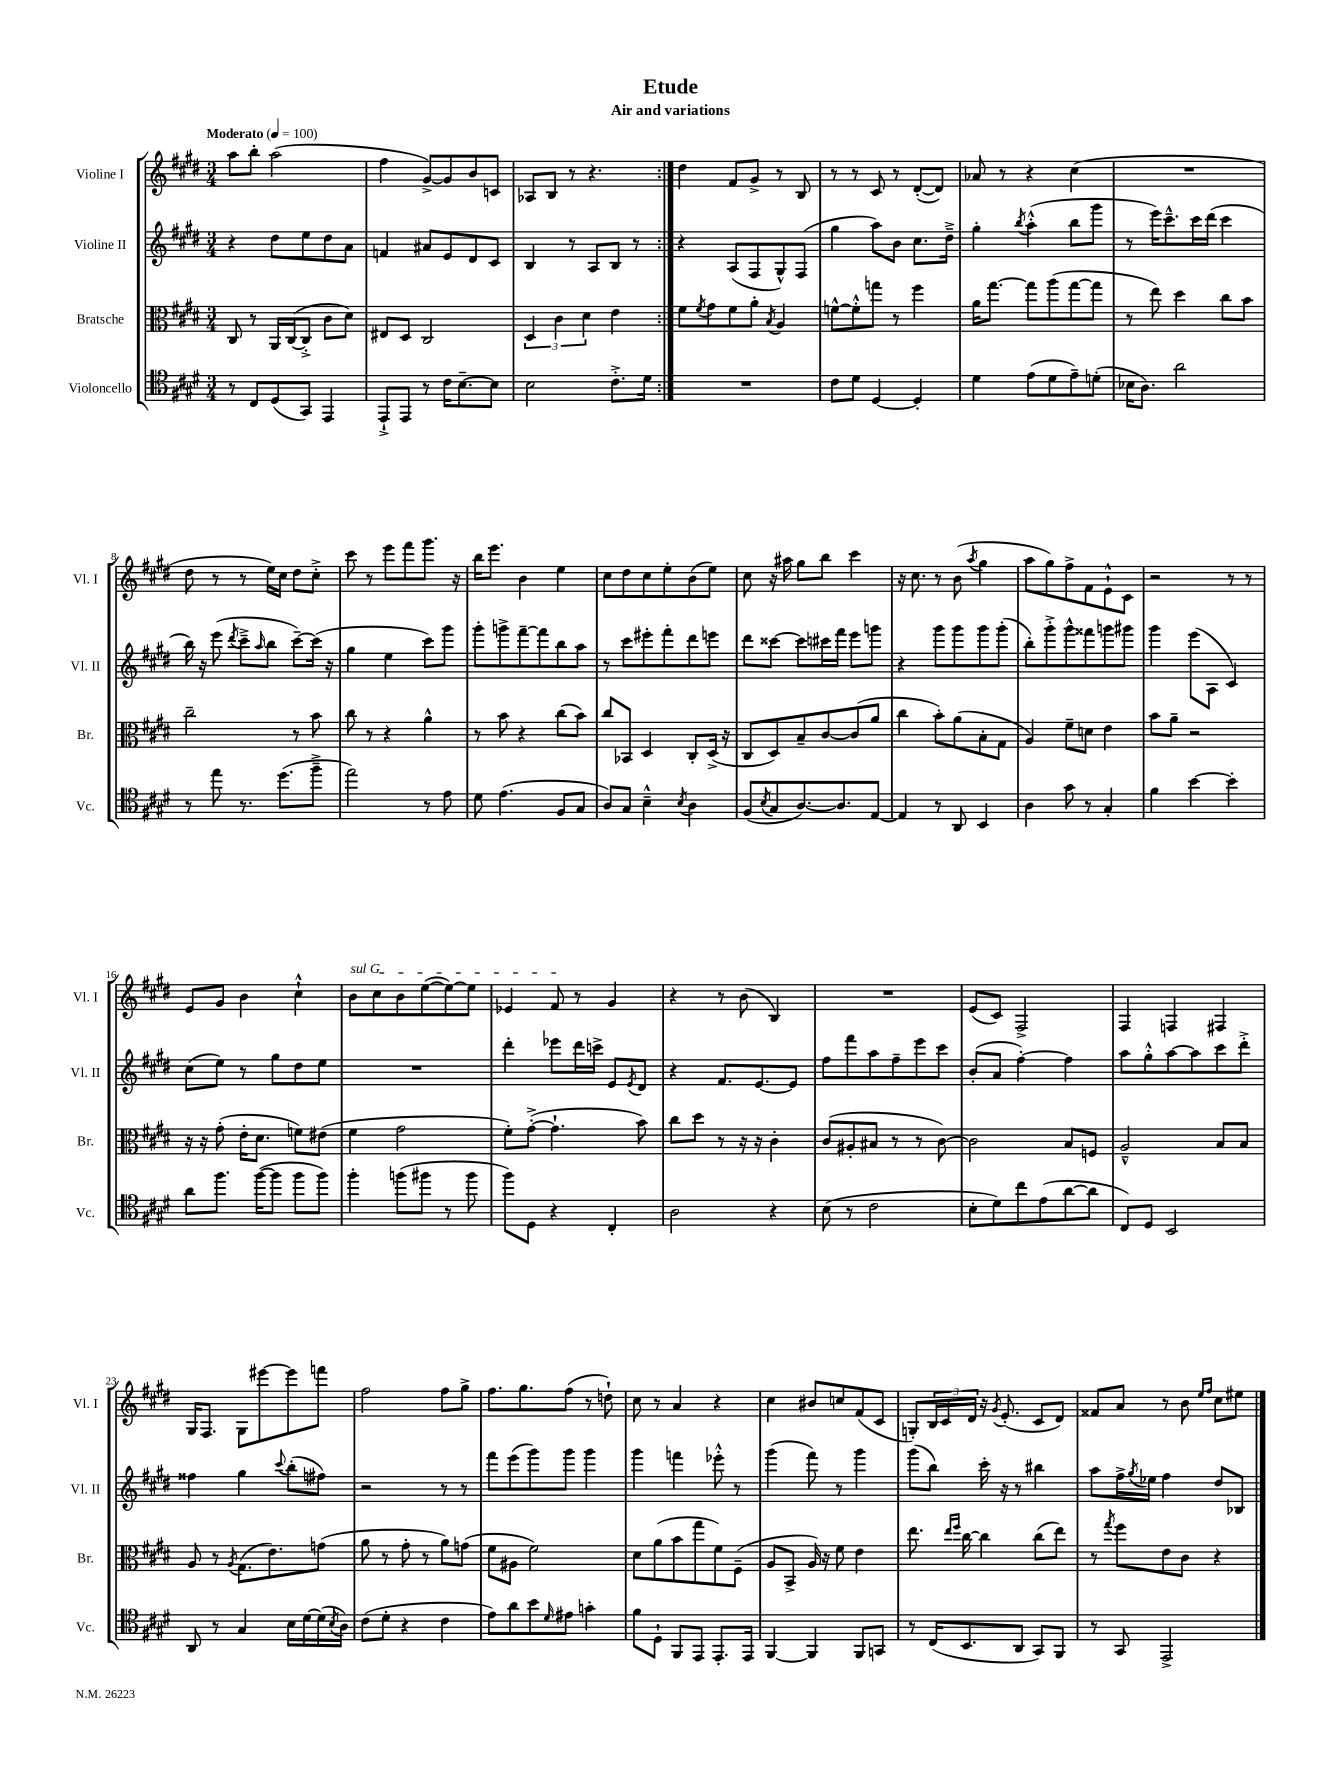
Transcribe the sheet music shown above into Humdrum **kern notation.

**kern	**kern	**kern	**kern
*staff4	*staff3	*staff2	*staff1
*clefC4	*clefC3	*clefG2	*clefG2
*k[f#c#g#d#]	*k[f#c#g#d#]	*k[f#c#g#d#]	*k[f#c#g#d#]
*M3/4	*M3/4	*M3/4	*M3/4
*MM100	*MM100	*MM100	*MM100
8r	8C#	4r	8aa
8C#	8r	.	8bb'
(8D#	16AA	8dd#	(2aa
.	([16C#	.	.
8GG#)	8C#'^]	8ee	.
4EE	8c#	8dd#	.
.	8d#)	8a	.
=	=	=	=
8EE`^	8E#	4f	4ff#
8EE	8D#	.	.
8r	2C#	8a#	[8g#^)
16c#	.	8e	8g#]
[8.B~	.	.	.
.	.	8d#	8b
8B]	.	8c#	8c
=	=	=	=
2B	6D#	4B	8A-
.	.	.	8B
.	6c#	.	.
.	.	8r	8r
.	6d#	.	.
.	.	8A	4.r
8.c#'^	4e	8B	.
.	.	8r	.
16d#	.	.	.
=:|!	=:|!	=:|!	=:|!
2.r	8f#	4r	4dd#
.	8qf#	.	.
.	8g#	.	.
.	8f#	(8A	8f#
.	8a'	8F#	8g#^
.	8qB	.	.
.	4A	8G#^^)	8r
.	.	(8F#	8B
=	=	=	=
8c#	[8f^^	4gg#	8r
8d#	8f'^^]	.	8r
[4D#	8gg	8aa)	8c#
.	8r	8b	8r
4D#']	4ff#	8.cc#	([8d#'
.	.	.	8d#])
.	.	16dd#~^	.
=	=	=	=
4d#	16a	4gg#'	8a-
.	[8.gg#	.	.
.	.	.	8r
.	.	8qbb	.
(8e	8gg#]	(4aa'^^	4r
8d#	(8aa	.	.
8e~)	[8gg#	8bb	(4cc#
(8d'	8gg#]	8ggg#	.
=	=	=	=
16B-	8r	8r	2.r
8.A)	.	.	.
.	8ee)	16eee)	.
.	.	8.ccc#~^^	.
2a	4dd#	.	.
.	.	16ccc#	.
.	.	(16ddd#	.
.	8cc#	4ccc#	.
.	8b	.	.
=	=	=	=
8r	2cc#~	16bb)	8dd#
.	.	16r	.
8ee	.	(8eee	8r
.	.	8qddd#	.
8.r	.	8ccc#~^	8r
.	.	16qqaa	.
.	.	8bb	16ee)
(8.dd#	.	.	16cc#
.	8r	[8ccc#~)	8dd#
8ff#~^	8b	(16ccc#]	8cc#'^
.	.	16r	.
=	=	=	=
2ee)	8cc#	4gg#	8ccc#
.	8r	.	8r
.	4r	4ee	8eee
.	.	.	8fff#
8r	4a^^	8ccc#)	8.ggg#
8e	.	8ggg#	.
.	.	.	16r
=	=	=	=
8d#	8r	8ggg#'	16bb
.	.	.	8.eee
(4.e	8b	8ggg^	.
.	4r	[8fff#~	4b
.	.	8fff#]	.
8F#	(8cc#	8bb	4ee
8G#	8b)	8aa	.
=	=	=	=
8A)	8cc#	8r	8cc#
8G#	8BB-	8ccc#	8dd#
4B~^^	4D#	8eee#'	8cc#
.	.	8fff#'	8ee'
8qB	.	.	.
4A	8C#'	8ddd#	(8b
.	(16D#^	8eee	8ee)
.	16r	.	.
=	=	=	=
(8F#	8C#	8ddd#	8cc#
8qB	.	.	.
8G#	8D#)	[8ccc##	16r
.	.	.	16aa#
[8.A)	8B~	8ccc##]	8gg#
.	[8c#	16ccc#	8bb
8.A]	.	16fff#	.
.	(8c#]	8eee	4ccc#
[8E	8a	8ggg	.
=	=	=	=
4E]	4cc#	4r	16r
.	.	.	8.cc#
8r	8b')	8ggg#	8r
8AA	(8a	8ggg#	(8b
.	.	.	8qaa
4BB	8B'	8ggg#	4gg#
.	8G#	(8ggg#'	.
=	=	=	=
4A	4A)	8bb')	8aa
.	.	8ggg#'^	8gg#)
8g#	8f#~	8ggg#^^	8ff#^
8r	8d	8fff##	8f#
4G#'	4e	8ggg	8e`^^
.	.	8ggg#	8c#
=	=	=	=
4f#	8b	4ggg#	2r
.	8a~	.	.
[4b	2r	(8eee	.
.	.	8A	.
4b']	.	4c#)	8r
.	.	.	8r
=	=	=	=
8a	16r	(8cc#	8e
.	16r	.	.
8.ff#	(8g#'	8ee)	8g#
.	16e'	8r	4b
([16ff#	8.d#	.	.
8ff#]	.	8gg#	.
8ff#	8f)	8dd#	4cc#`^^
8ff#)	(8e#	8ee	.
=	=	=	=
4ff#'	4f#	2.r	8b
.	.	.	8cc#
(8ff	2g#	.	8b
8ff#	.	.	([8ee
8r	.	.	8ee_)
8ff#	.	.	8ee]
=	=	=	=
8ff#)	8f#')	4ddd#'	4e-
8D#	([8g#'^	.	.
4r	4.g#`]	8eee-	8f#
.	.	16ddd#	8r
.	.	16ccc^	.
4C#'	.	8e	4g#
.	.	8qe	.
.	8b)	8d#	.
=	=	=	=
2A	8cc#	4r	4r
.	8dd#	.	.
.	8r	8.f#	8r
.	16r	.	(8b
.	16r	[8.e	.
4r	4c#'	.	4B)
.	.	8e]	.
=	=	=	=
(8B	(8c#	8ff#	2.r
8r	8A#'	8fff#	.
2c#	8B#	8aa	.
.	8r	8ff#~	.
.	8r	8eee	.
.	[8c#)	8ccc#	.
=	=	=	=
8B'	2c#]	(8b'	(8e
8d#)	.	8a	8c#)
8cc#	.	[4ff#')	2F#^
(8e	.	.	.
[8a	8B	4ff#]	.
8a]	8F	.	.
=	=	=	=
8C#)	2A~^^	8aa	4F#
8D#	.	8gg#'^^	.
2BB	.	[8aa	4F
.	.	8aa]	.
.	8B	8ccc#	4F#
.	8B	8ddd#'^	.
=	=	=	=
8AA	8A	4ff##	16G#
.	.	.	8.F#
8r	8r	.	.
.	8qA	.	.
4G#	(8.G#	4gg#	8G#
.	.	.	[8eee#
.	8.e)	.	.
.	.	8qqccc#	.
16B	.	(8bb'	8eee#]
[16d#	.	.	.
(16d#]	(8g	8ff#)	8fff
8qB	.	.	.
16A)	.	.	.
=	=	=	=
(8c#	8a	2r	2ff#
8d#'	8r	.	.
4r	8g#'	.	.
.	8r	.	.
4c#	8a)	8r	8ff#
.	(8g	8r	8gg#^
=	=	=	=
8e)	8f#	8fff#	8.ff#
8a	8A#	(8eee	.
.	.	.	8.gg#
8b	2f#)	8ggg#)	.
16qqd#	.	.	.
8e#	.	8ggg#	(8ff#
4g'	.	4ggg#	8r
.	.	.	8dd`)
=	=	=	=
8f#	8d#	4ggg#	8cc#
8D#`	(8a	.	8r
8FF#	8b	4fff	4a
8EE	8gg#	.	.
8.EE'	8f#)	8eee-'^^	4r
.	(8F#~	8r	.
16EE	.	.	.
=	=	=	=
[4FF#	8A	(4ggg#	4cc#
.	8BB^	.	.
4FF#]	16A)	8fff#)	8b#
.	16r	.	.
.	8f#	8r	8cc
8FF#	4e	4ggg#	(8f#
8GG	.	.	8c#
=	=	=	=
8r	8.ee	(8ggg#	8G')
(16C#	.	8bb)	24B
.	.	.	24c#
.	16qqee	.	.
.	16qqff#	.	.
8.BB	[16cc#	.	.
.	.	.	24d#
.	4cc#]	16ccc#'	16r
.	.	.	8qg#
.	.	16r	(8.e'
8AA	.	8r	.
8GG#)	(8cc#	4bb#	8c#
8FF#	8ee)	.	8d#)
=	=	=	=
8r	8r	8aa	8f##
.	8qgg#	.	.
8GG#	8ff#	16ff#^	8a
.	.	8qgg#	.
.	.	16ee-	.
2EE^	8e	4ff#	8r
.	8c#	.	8b
.	.	.	16qqee
.	.	.	16qqff#
.	4r	8dd#	8cc#
.	.	8B-	8ee#
==	==	==	==
*-	*-	*-	*-
